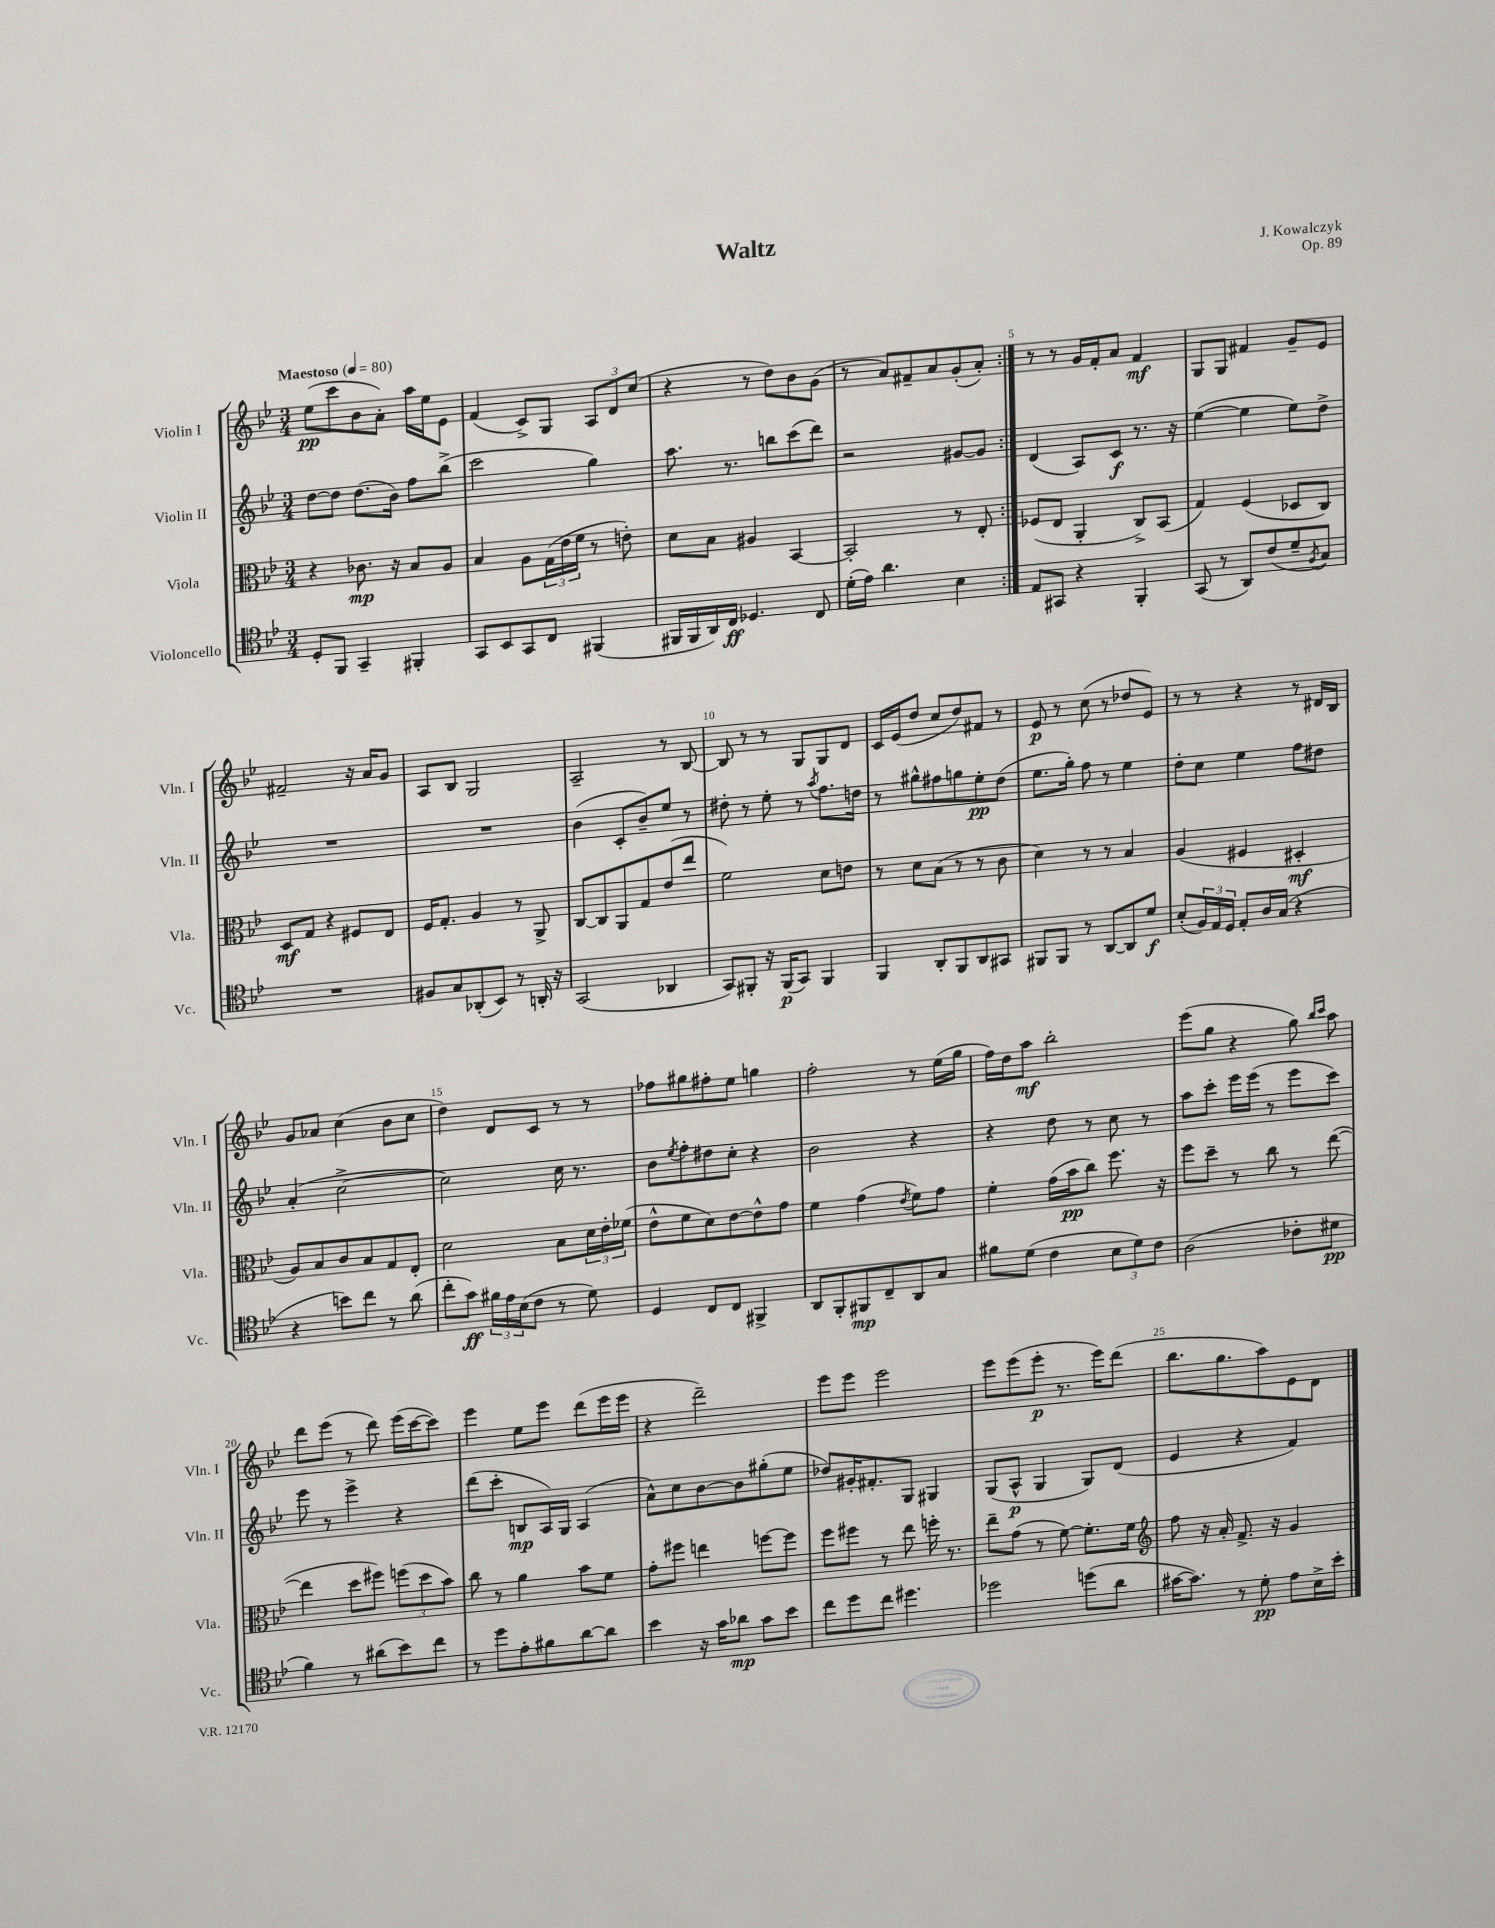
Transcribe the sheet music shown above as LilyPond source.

\header { title = "Waltz" composer = "J. Kowalczyk" opus = "Op. 89" }
<<
\new StaffGroup <<
\new Staff = "s0" \with { instrumentName = "Violin I" shortInstrumentName = "Vln. I" } {
    \clef treble \key bes \major \numericTimeSignature \time 3/4 \tempo "Maestoso" 4 = 80
    \repeat volta 2 { ees''8\pp( c'''8 bes'8 a'8-.) a''16 ees''16 ees'8 |
    f'4( c'8->) g8 \tuplet 3/2 { a8 d'8 c''8( } |
    r4 r8 d''8) bes'8 g'8( |
    r8 a'8) fis'8-- a'8 g'8-.( a'8-.) | }
    r8 r8 g'16 f'16-. a'8 f'4\mf |
    g8 g8 fis'4 g'8-- ees'8 |
    fis'2-- r16 a'16 g'8 |
    a8 bes8 g2 |
    a2-- r8 bes8~ |
    bes8 r8 r8 g8 g8 d'8 |
    c'16 ees'16( d''8 c''8 d''8) fis'8 r8 |
    ees'8\p r8 c''8( r8 des''8 ees'8) |
    r8 r8 r4 r8 dis'16 bes16 |
    g'8 aes'8 c''4( bes'8 c''8 |
    d''4) d'8 c'8 r8 r8 |
    fes''8 gis''8 fis''8-. ees''8 g''4 |
    f''2-. r8 ees''16( g''16 |
    f''16) d''16 a''8\mf bes''2-. |
    ees'''8( g''8 r4 g''8) \grace { bes''16 c'''16 } a''8 |
    d'''8 ees'''8( r8 d'''8) ees'''16( c'''16~ c'''8) |
    ees'''4 ees''8 ees'''8 d'''8( ees'''16 ees'''16 |
    r4 d'''2--) |
    ees'''8 ees'''8 ees'''2 |
    ees'''8 ees'''8( ees'''8-.\p r8. ees'''16) d'''8( |
    bes''8. g''8. a''8) ees'8 d'8 \bar "|." |
}
\new Staff = "s1" \with { instrumentName = "Violin II" shortInstrumentName = "Vln. II" } {
    \clef treble \key bes \major \numericTimeSignature \time 3/4
    \repeat volta 2 { d''8~ d''8 d''8.( bes'16) f''8 bes''8->( |
    c'''2 g''4) |
    a''8. r8. b''8 c'''8( d'''8) |
    r2 gis'8~ gis'8 | }
    d'4( a8) c'8\f r8. r16 |
    ees''4~( ees''4 ees''8) d''8-> |
    R2. |
    R2. |
    bes'4( c'8-. bes'8--) ees''8 r8 |
    dis''8-. r8 ees''8-. r8 \acciaccatura { a''8 } f''8. d''16 |
    r8 gis''8-^ fis''8 g''8 ees''8-.\pp d''8( |
    ees''8. g''16-.) f''8 r8 ees''4 |
    d''8-. c''8 ees''4 f''8 dis''8 |
    a'4-.( c''2~-> |
    c''2) c''16 r8. |
    bes'8 \acciaccatura { ees''8 } f''8-. dis''8 c''8-. r4 |
    bes'2 r4 |
    r4 d''8 r8 c''8 r8 |
    a''8 c'''8-. ees'''16 ees'''16( r8 ees'''8 c'''8) |
    ees'''8 r8 ees'''4-> r4 |
    d'''8( c'''8-. b8\mp a16) g16 a4( |
    a'8-^) c''8 bes'8~ bes'8 gis''8-.( ees''8 |
    des''8) gis'16-. fis'8.-. g8 gis4 |
    g8( a8-^\p g4 g8) d'8( |
    ees'4 r4 f'4) \bar "|." |
}
\new Staff = "s2" \with { instrumentName = "Viola" shortInstrumentName = "Vla." } {
    \clef alto \key bes \major \numericTimeSignature \time 3/4
    \repeat volta 2 { r4 ces'8.\mp r16 bes8 a8 |
    bes4 a8 \tuplet 3/2 { g16( ees'16 f'16 } r8 e'8-.) |
    d'8 bes8 ais4 bes,4~ |
    bes,2-. r8 ees8-. | }
    fes8( ees8 a,4-. c8->) bes,8( |
    g4) f4( des8 c8) |
    d8\mf g8 r4 fis8 ees8 |
    f16 g8.-. a4 r8 a,8-> |
    c8~ c8 a,8 g8 ees'8( ees''8 |
    f'2) d'8 e'8 |
    r8 d'8 bes8( r8 r8 c'8 |
    d'4) r8 r8 bes4 |
    a4( fis4 dis4-.\mf |
    a8) bes8 c'8 bes8 g8 ees8-. |
    d'2 bes8 \tuplet 3/2 { d'16 ees'16-. fes'16( } |
    ees'8-^ f'8 d'8) ees'8~ ees'8-^ g'8 |
    f'4 g'4( \acciaccatura { ees'8 } f'8) g'8 |
    f'4-. g'16( bes'16\pp c''8) f''8. r16 |
    f''8 d''8-- r8 c''8 r8 ees''8~( |
    ees''4 d''8 fis''8) \tuplet 3/2 { f''8( d''8 bes'8) } |
    c''8 r8 a'4 bes'8 f'8 |
    g'8-. fis''8 e''4 f''8~ f''8 |
    f''8 fis''8 r8 ees''8 f''16-. r8. |
    ees''8-- g'8( r8 f'8~) f'8.-. f'16 |
    \clef treble f''8 r16 a'16-. f'8.-> r16 g'4 \bar "|." |
}
\new Staff = "s3" \with { instrumentName = "Violoncello" shortInstrumentName = "Vc." } {
    \clef tenor \key bes \major \numericTimeSignature \time 3/4
    \repeat volta 2 { d8-. f,8 g,4-- fis,4-. |
    g,8 bes,8 g,8 c8 fis,4( |
    fis,16 fis,16 a,16) c16\ff des4. c8 |
    d'16-.( ees'16) a'4. bes4 | }
    ees8 gis,8 r4 f,4-. |
    g,8( r8 a,8) c'8( d'8-- \acciaccatura { f8 } g8) |
    R2. |
    fis8 g8 aes,8-.( bes,8) r8 a,16-. r16 |
    g,2( aes,4 |
    g,8) fis,8-. r16 fis,16\p( g,8) fis,4 |
    f,4 a,8-. f,8 a,8 gis,8 |
    fis,8 fis,8 r8 a,8~ a,8 d'8\f |
    bes8-.( \tuplet 3/2 { f16) ees16 d16 } ees8-. a16 g16( r4 |
    r4 b'8) c''8 r8 a'8( |
    c''8-. g'8\ff) \tuplet 3/2 { fis'16 ees'16 bes16( } c'8 r8 d'8) |
    d4 c8 c8 fis,4-> |
    a,8 f,8-. fis,8\mp c8-- a,8 g8 |
    fis'8 d'8( c'4 \tuplet 3/2 { bes8 d'8) c'8 } |
    a2( ces'8-. dis'8\pp |
    f'4) r8 ais'8( bes'8) c''8 |
    r8 d''8 ees'8-. fis'8 a'8~ a'8 |
    bes'4 r16 g'16 aes'8\mp g'8 bes'8 |
    c''8 d''8 c''8 dis''4. |
    des''2 d''8( a'8 |
    gis'16~ gis'8.) r8 d'8-.\pp ees'8 bes16-> bes'16-. \bar "|." |
}
>>
>>
\layout { \context { \Score \override BarNumber.break-visibility = ##(#f #t #t) barNumberVisibility = #(every-nth-bar-number-visible 5) } }
